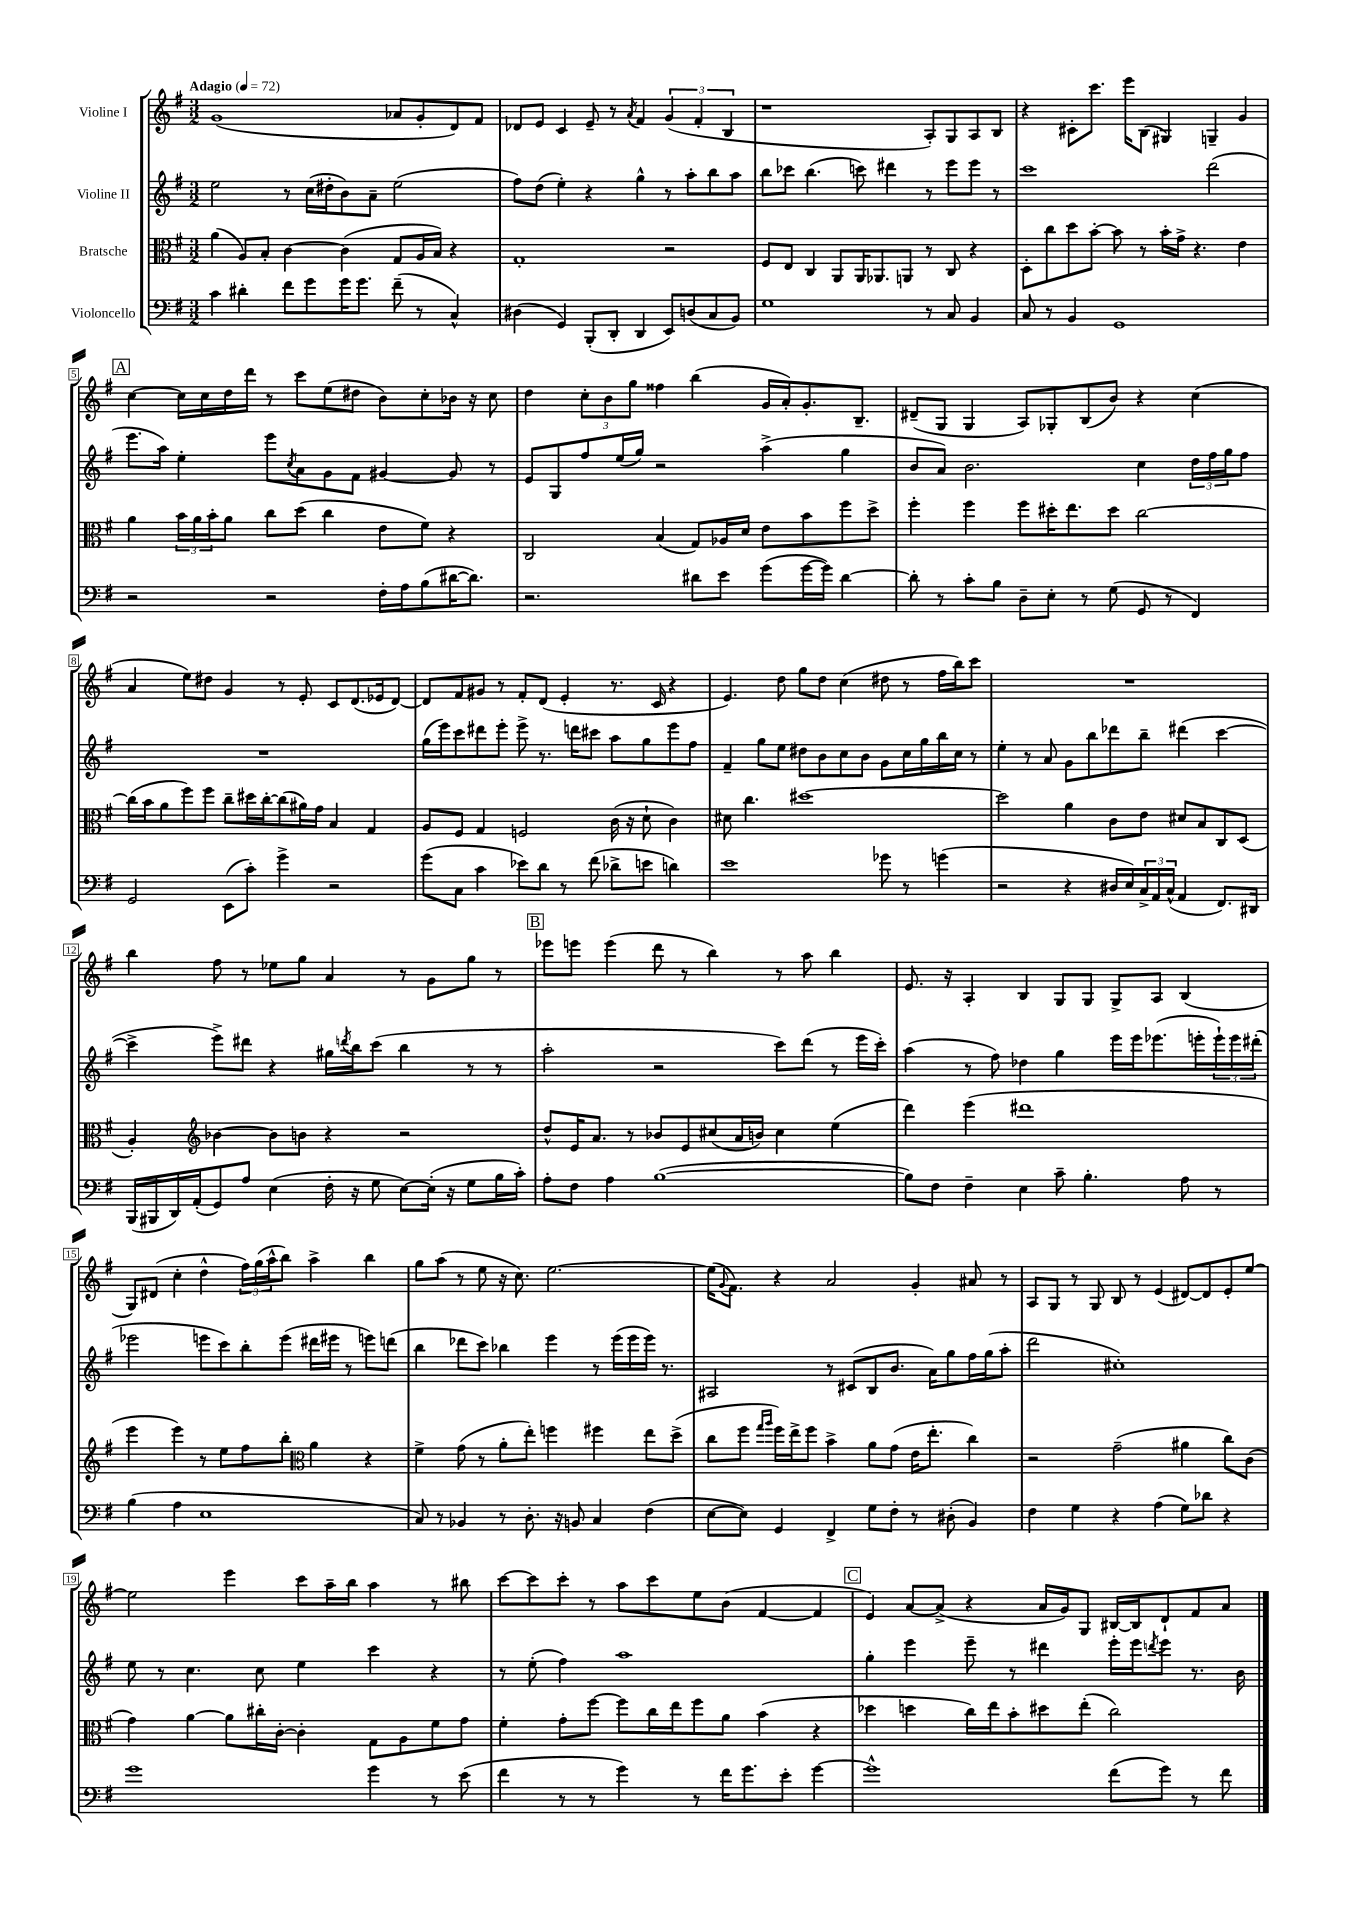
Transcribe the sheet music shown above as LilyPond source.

<<
\new StaffGroup <<
\new Staff = "s0" \with { instrumentName = "Violine I" } {
    \clef treble \key g \major \numericTimeSignature \time 3/2 \tempo "Adagio" 4 = 72
    g'1( aes'8 g'8-. d'8) fis'8 |
    des'8 e'8 c'4 e'8-- r8 \acciaccatura { a'8 } fis'4 \tuplet 3/2 { g'4( fis'4-. b4 } |
    r1 a8-.) g8 a8 b8 |
    r4 cis'8-. c'''8. e'''16 b8( gis4) g4-- g'4 |
    \mark \markup { \box "A" } c''4~ c''16 c''16 d''16 d'''16 r8 c'''8 e''8( dis''8 b'8) c''8-. bes'16 r16 c''8 |
    d''4 \tuplet 3/2 { c''8-. b'8 g''8 } fisis''4 b''4( g'16 a'16-.) g'8.-. b8.-- |
    dis'8--( g8 g4 a8) ges8-. b8( b'8) r4 c''4( |
    a'4 e''8) dis''8 g'4 r8 e'8-. c'8 d'8.( ees'16 d'8~) |
    d'8 fis'8 gis'8 r8 fis'8-. d'8( e'4-. r8. c'16 r4 |
    e'4.) d''8 g''8 d''8 c''4( dis''8 r8 fis''16 b''16) c'''8 |
    R1. |
    b''4 fis''8 r8 ees''8 g''8 a'4 r8 g'8 g''8 r8 |
    \mark \markup { \box "B" } ees'''8 e'''8 e'''4( d'''8 r8 b''4) r8 a''8 b''4 |
    e'8. r16 a4-. b4 g8 g8 g8-> a8 b4( |
    g8) dis'8( c''4-. d''4-^ \tuplet 3/2 { fis''16) g''16( a''16-^ } b''8) a''4-> b''4 |
    g''8 a''8( r8 e''8 r16 c''8.) e''2.~ |
    e''16( \appoggiatura { g'8 } fis'8.) r4 a'2 g'4-. ais'8 r8 |
    a8 g8 r8 g8 b8 r8 e'4( dis'8~) dis'8 e'8-. e''8~ |
    e''2 e'''4 c'''8 a''16-- b''16 a''4 r8 bis''8 |
    c'''8~ c'''8 c'''8-. r8 a''8 c'''8 e''8 b'8( fis'4~ fis'4 |
    \mark \markup { \box "C" } e'4) a'8~ a'8->( r4 a'16 g'16) g8 bis16~ bis16 d'8-! fis'8 a'8 \bar "|." |
}
\new Staff = "s1" \with { instrumentName = "Violine II" } {
    \clef treble \key g \major \numericTimeSignature \time 3/2
    e''2 r8 c''16( dis''16-. b'8) a'8-- e''2( |
    fis''8) d''8( e''4-.) r4 g''4-^ r8 a''8-. b''8 a''8 |
    b''8 ces'''8 b''4.( c'''8) dis'''4 r8 e'''8 e'''8 r8 |
    c'''1 d'''2( |
    \mark \markup { \box "A" } e'''8. a''16) e''4-. e'''8 \acciaccatura { c''8 } a'8 g'8 fis'8 gis'4~ gis'8 r8 |
    e'8 g8 fis''8 e''16( g''16) r2 a''4->( g''4 |
    b'8 a'8) b'2. c''4 \tuplet 3/2 { d''16 fis''16 g''16 } fis''8 |
    R1. |
    g''16( e'''16) c'''8 dis'''8 e'''8-. e'''8-> r8. d'''16 cis'''8 a''8 g''8 e'''8 fis''8 |
    fis'4-- g''8 e''8 dis''8 b'8 c''8 b'8 g'8 c''16 g''16 b''16 c''16 r8 |
    e''4-. r8 a'8 g'8 b''8 des'''8 b''8-- dis'''4( c'''4~ |
    c'''4-> e'''8->) dis'''8 r4 gis''16 \acciaccatura { d'''8 } b''16 c'''8( b''4 r8 r8 |
    \mark \markup { \box "B" } a''2-. r2 c'''8) d'''8( r8 e'''16 c'''16-.) |
    a''4( r8 fis''8) des''4 g''4 e'''16 e'''16 ees'''8.( e'''16-. \tuplet 3/2 { e'''16-!) e'''16 dis'''16-.( } |
    ees'''2 e'''8 c'''8) b''8-. e'''8( dis'''16 eis'''16 r8 e'''8) d'''8( |
    b''4 des'''8 c'''8) bes''4 e'''4 r8 e'''16( e'''16 e'''16) r8. |
    ais2 r8 cis'8( b8 b'8. a'16) g''8 fis''16 g''16( a''8-. |
    d'''2 cis''1-.) |
    e''8 r8 c''4. c''8 e''4 c'''4 r4 |
    r8 e''8-.( fis''4) a''1 |
    \mark \markup { \box "C" } g''4-. e'''4 e'''8-- r8 dis'''4 e'''16-. e'''16 \acciaccatura { d'''8 } e'''8 r8. b'16 \bar "|." |
}
\new Staff = "s2" \with { instrumentName = "Bratsche" } {
    \clef alto \key g \major \numericTimeSignature \time 3/2
    a'4( a8) b8-. c'4~ c'4( g8 a16 b16) r4 |
    g1-. r2 |
    fis8 e8 c4 a,8 a,16 aes,8. a,8 r8 c8 r4 |
    d8-. c''8 d''8 b'8~-. b'8 r8 b'16-. g'16-> r4. e'4 |
    \mark \markup { \box "A" } a'4 \tuplet 3/2 { b'16 a'16 b'16-. } a'8 c''8 d''8( c''4 e'8 fis'8) r4 |
    c2 b4( g8) aes16 d'16 e'8 b'8 fis''8 d''8-> |
    fis''4-. fis''4 fis''8 dis''16-. e''8. dis''8 c''2~ |
    c''16( b'16 a'8 fis''8) fis''8 c''8-- dis''16 c''16~-. c''8( ais'16) g'16 b4 g4 |
    a8 fis8 g4 f2 c'16( r16 d'8-! c'4) |
    dis'8 c''4. dis''1~ |
    dis''2 a'4 c'8 e'8 dis'8 b8 c8 d8( |
    a4-.) \clef treble bes'4~ bes'8 b'8 r4 r2 |
    \mark \markup { \box "B" } d''8-^ e'16 a'8. r8 bes'8 e'8 cis''8( a'16 b'16) cis''4 e''4( |
    d'''4) e'''4( dis'''1 |
    e'''4 e'''4) r8 e''8 fis''8 b''8-. \clef alto a'4 r4 |
    fis'4-> g'8( r8 a'8-. e''8-.) f''4 fis''4 e''8 d''8->( |
    c''8 fis''8 \grace { g''16 a''16 } fis''16) e''16-> fis''8 b'4-> a'8 g'8( e'16 e''8.-. c''4) |
    r2 g'2--( ais'4 c''8) c'8( |
    g'4) a'4~ a'8 cis''16-. c'16~-. c'4-. g8 a8 fis'8 g'8 |
    fis'4-. g'8-. fis''8~ fis''8 c''16 e''16 fis''8 a'8 b'4( r4 |
    \mark \markup { \box "C" } des''4 d''4 c''16) e''16 b'8-. dis''8 e''8-.( c''2) \bar "|." |
}
\new Staff = "s3" \with { instrumentName = "Violoncello" } {
    \clef bass \key g \major \numericTimeSignature \time 3/2
    c'4 dis'4-. fis'8 g'8 g'16 g'8. fis'8--( r8 c4-^) |
    dis4( g,4) b,,8-.( d,8-. d,4 e,8) d8( c8 b,8) |
    g1 r8 c8 b,4 |
    c8 r8 b,4 g,1 |
    \mark \markup { \box "A" } r2 r2 fis16-. a16 b8( dis'16~ dis'8.) |
    r2. dis'8 e'8 g'8( g'16~ g'16) dis'4~ |
    dis'8-. r8 c'8-. b8 d8-- e8-. r8 g8( g,8 r8 fis,4) |
    g,2 e,8( c'8-.) g'4-> r2 |
    g'8( c8 c'4 ees'8) d'8 r8 fis'8( des'8-> e'8 d'4) |
    e'1 ges'8 r8 g'4( |
    r2 r4 dis16 e16) \tuplet 3/2 { c16-> a,16 c16-^( } a,4 fis,8.) dis,16 |
    b,,16( bis,,16 d,16) a,16-.( g,8) a8 e4( fis16-. r16 g8 e8~) e16-.( r16 g8 b16 c'16-.) |
    \mark \markup { \box "B" } a8-. fis8 a4 b1~( |
    b8) fis8 fis4-- e4 c'8-- b4.-. a8 r8 |
    b4( a4 e1 |
    c8) r8 bes,4 r8 d8.-. r16 b,8 c4 fis4( |
    e8~ e8) g,4 fis,4-> g8 fis8-. r8 dis8-.( b,4) |
    fis4 g4 r4 a4( g8) des'8 r4 |
    g'1 g'4 r8 e'8( |
    fis'4 r8 r8 g'4) r8 fis'16 g'8. e'8-. g'4~ |
    \mark \markup { \box "C" } g'1-^ fis'8( g'8) r8 fis'8 \bar "|." |
}
>>
>>
\layout { \context { \Score \override BarNumber.stencil = #(make-stencil-boxer 0.1 0.3 ly:text-interface::print) } }
